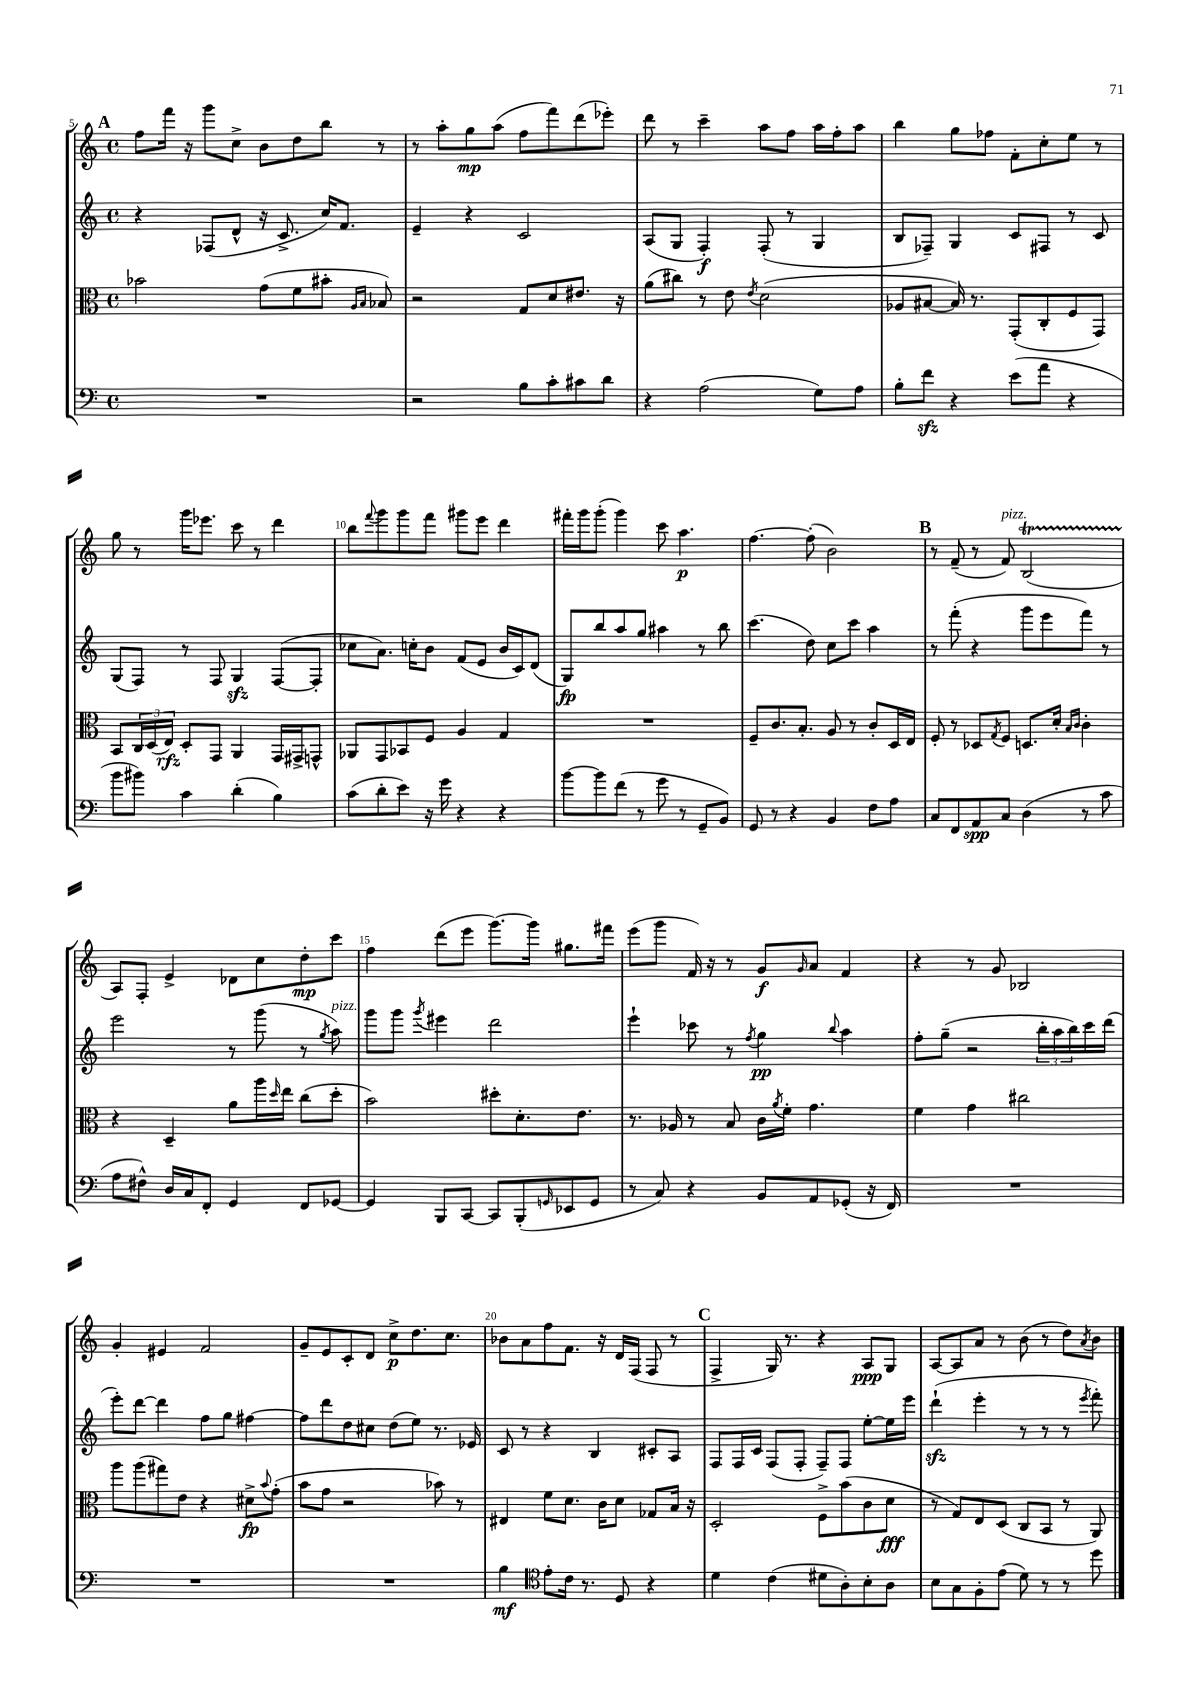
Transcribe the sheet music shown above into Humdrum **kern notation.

**kern	**kern	**kern	**kern
*staff4	*staff3	*staff2	*staff1
*clefF4	*clefC3	*clefG2	*clefG2
*k[]	*k[]	*k[]	*k[]
*M4/4	*M4/4	*M4/4	*M4/4
*met(c)	*met(c)	*met(c)	*met(c)
1r	2b-	4r	8ff
.	.	.	16fff
.	.	.	16r
.	.	(8F-	8ggg
.	.	8d^^	8cc^
.	(8g	16r	8b
.	.	8.c^	.
.	8f	.	8dd
.	8b#'	16cc)	8bb
.	.	8.f	.
.	16qqA	.	.
.	16qqB	.	.
.	8B-)	.	8r
=	=	=	=
2r	2r	4e~	8r
.	.	.	8aa'
.	.	4r	8gg
.	.	.	(8aa
8B	8G	2c	8ff
8c'	8d	.	8fff)
8c#	8.e#	.	(8ddd
8d	.	.	8eee-')
.	16r	.	.
=	=	=	=
4r	(8a	(8A	8ddd
.	8cc#)	8G	8r
(2A	8r	4F')	4ccc~
.	8e	.	.
.	8qe	.	.
.	(2d	(8F'	8aa
.	.	8r	8ff
8G)	.	4G	16aa
.	.	.	16ff'
8A	.	.	8aa
=	=	=	=
8B'	8A-	8B	4bb
8f	[8B#	8F-~)	.
4r	16B#])	4G	8gg
.	8.r	.	.
.	.	.	8ff-
(8e	(8GG'	8c	8f'
8a	8C'	8F#	8cc'
4r	8F	8r	8ee
.	8GG)	8c	8r
=	=	=	=
8b	8BB	(8G	8gg
8b#)	24C	8F)	8r
.	(24D	.	.
.	24E)	.	.
4c	8D'	8r	16ggg
.	.	.	8.eee-
.	8GG	8F	.
(4d'	4AA	4G	8ccc
.	.	.	8r
4B)	16GG	([8F	4ddd
.	16GG#^	.	.
.	8GG^^	8F']	.
=	=	=	=
(8c	8AA-	8cc-	8bb
.	.	.	8qqfff
8d'	8GG	8.a)	8ggg
8e)	8BB-	.	8ggg
.	.	16cc'	.
16r	8F	8b	8fff
16g	.	.	.
4r	4A	(8f	8ggg#
.	.	8e	8eee
4r	4G	16b	4ddd
.	.	16c)	.
.	.	(8d	.
=	=	=	=
[8b	1r	8G)	16fff#'
.	.	.	16ggg
8b]	.	8bb	(8ggg'
(8f	.	8aa	4ggg)
8r	.	8gg	.
8g	.	4aa#	8ccc
8r	.	.	4.aa
8GG~	.	8r	.
8BB)	.	8bb	.
=	=	=	=
8GG	8F~	(4.ccc	[4.ff
8r	8.c	.	.
4r	.	.	.
.	8.B'	.	.
.	.	8dd)	(8ff']
4BB	8A	8cc	2b)
.	8r	8ccc	.
8F	8c'	4aa	.
8A	16D	.	.
.	16E	.	.
=	=	=	=
8C	8F'	8r	8r
8FF	8r	(8fff'	(8f~
8AA	8D-	4r	8r
.	8qG	.	.
8C	8F	.	8f)
(4D	8.D	8ggg	(2B
.	.	8eee	.
.	16d'	.	.
.	16qqB	.	.
.	16qqc	.	.
8r	4c'	8fff)	.
8c	.	8r	.
=	=	=	=
8A	4r	2eee	8A)
8F#^^)	.	.	8F'
16D	4D~	.	4e^
16C	.	.	.
8FF'	.	.	.
4GG	8a	8r	8d-
.	16aa	(8ggg	8cc
.	16qqdd	.	.
.	16ee	.	.
8FF	(8cc	8r	8dd'
.	.	8qgg	.
[8GG-	8dd'	8aa)	8ccc
=	=	=	=
4GG-]	2b)	8ggg	4ff
.	.	8ggg	.
.	.	8qggg	.
8BBB	.	4eee#	(8ddd
[8CC	.	.	8eee
8CC]	8dd#'	2ddd	[8.ggg)
(8BBB'	8.d'	.	.
.	.	.	16ggg]
16qqGG	.	.	.
8EE-	.	.	8.gg#
.	8.e	.	.
8GG	.	.	.
.	.	.	16fff#
=	=	=	=
8r	8.r	4eee`	(8eee
8C)	.	.	8ggg
.	16A-	.	.
4r	8r	8ccc-	16f)
.	.	.	16r
.	8B	8r	8r
.	.	8qff	.
8BB	16c	4gg	8g
.	8qa	.	.
.	16f'	.	.
.	.	.	16qqg
8AA	4.g	.	8a
.	.	8qqbb	.
(8GG-'	.	4aa	4f
16r	.	.	.
16FF)	.	.	.
=	=	=	=
1r	4f	8ff'	4r
.	.	(8gg~	.
.	4g	2r	8r
.	.	.	8g
.	2cc#	.	2B-
.	.	24bb'	.
.	.	24aa	.
.	.	24bb)	.
.	.	16ccc	.
.	.	(16ddd	.
=	=	=	=
1r	8aa	8eee')	4g'
.	(8aa	[8ddd	.
.	8gg#)	4ddd]	4e#
.	8e	.	.
.	4r	8ff	2f
.	.	8gg	.
.	8d#^	[4ff#	.
.	8qqb	.	.
.	(8g'	.	.
=	=	=	=
1r	8b	8ff#]	8g~
.	8g	8ddd	8e
.	2r	8dd	8c'
.	.	8cc#	8d
.	.	(8dd	8cc^
.	.	8ee)	8.dd
.	8b-)	8.r	.
.	.	.	8.cc
.	8r	.	.
.	.	16e-	.
=	=	=	=
4B	4E#	8c	8b-
.	.	8r	8a
*clefC4	*	*	*
8e'	8f	4r	8ff
16c	8.d	.	8.f
8.r	.	.	.
.	.	4B	.
.	16c	.	16r
8D	8d	.	16d
.	.	.	(16F
4r	8G-	8c#'	8F
.	16B	8A	8r
.	16r	.	.
=	=	=	=
4d	2D'	8F	4F^
.	.	16F	.
.	.	16c	.
(4c	.	(8F	16G)
.	.	.	8.r
.	.	8F'	.
8d#	8F^	8F~)	4r
8A')	(8b	8F	.
8B'	8c	[8ee'	8A
8A	8d	16ee]	8G
.	.	16eee	.
=	=	=	=
8B	8r	(4ddd`	[8A
8G	8G)	.	8A]
8F'	8E	4eee'	8a
(8e	(8D	.	8r
8d)	8C	8r	(8b
8r	8BB	8r	8r
8r	8r	8r	8dd)
.	.	8qeee	8qa
8dd	8AA)	8fff')	8b
==	==	==	==
*-	*-	*-	*-
